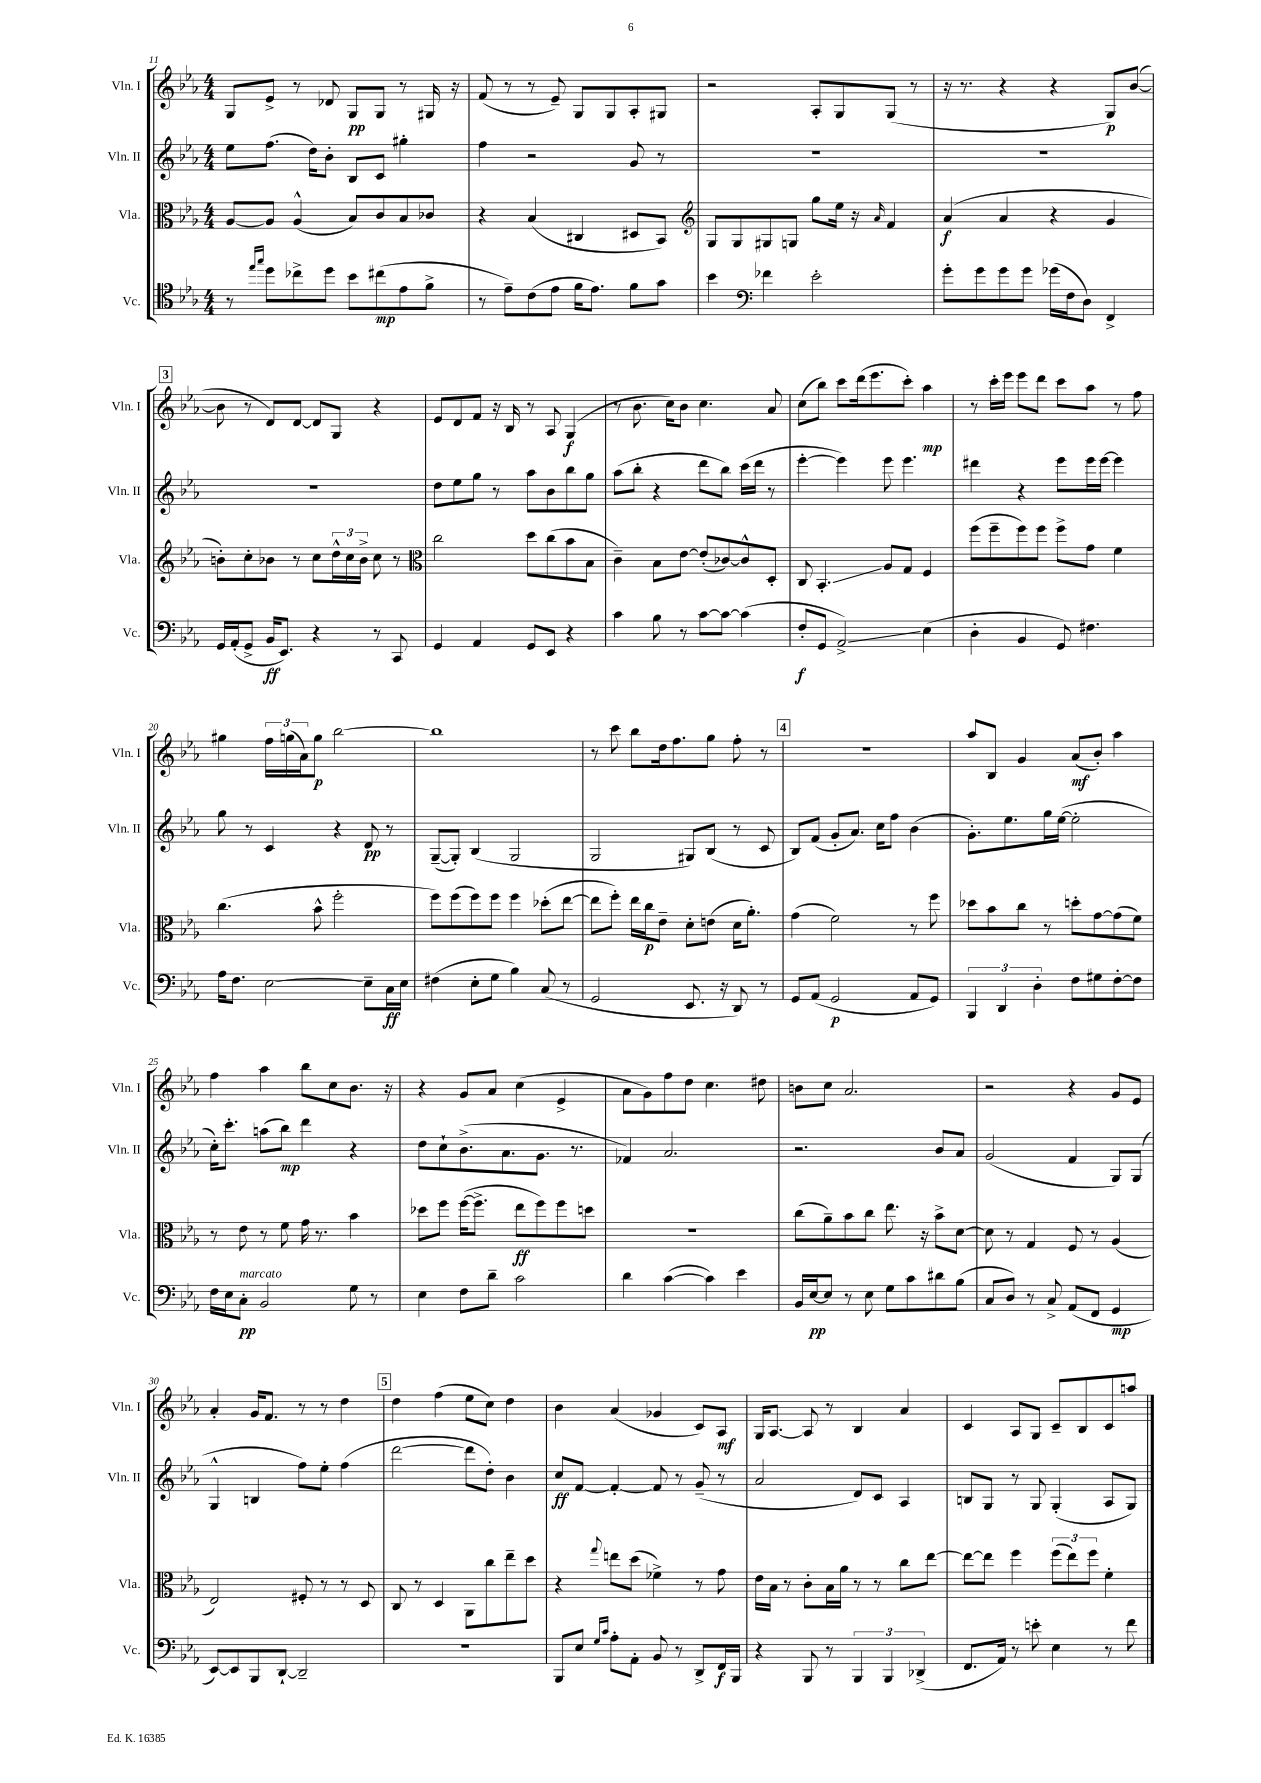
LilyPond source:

<<
\new StaffGroup <<
\new Staff = "s0" \with { instrumentName = "Vln. I" shortInstrumentName = "Vln. I" } {
    \clef treble \key ees \major \numericTimeSignature \time 4/4
    g8 ees'8-> r8 des'8 g8\pp g8 r8 gis16 r16 |
    f'8( r8 r8 ees'8--) g8 g8 aes8-. gis8 |
    r2 aes8-. g8 g8( r8 |
    r16 r8. r4 r4 g8\p) bes'8~( |
    \mark \markup { \box "3" } bes'8 r8 d'8) d'8~ d'8 g8 r4 |
    ees'8 d'8 f'8 r16 bes16 r8 aes8 g4\f( |
    r8 bes'8. c''16) bes'8 c''4. aes'8 |
    c''8( bes''8) c'''8 d'''16( ees'''8. c'''8-.) aes''4\mp |
    r8 c'''16-. ees'''16 ees'''8 d'''8 c'''8 aes''8 r8 f''8 |
    gis''4 \tuplet 3/2 { f''16 g''16( aes'16) } g''8\p bes''2~ |
    bes''1 |
    r8 c'''8 bes''8 d''16 f''8. g''8 f''8-. r8 |
    \mark \markup { \box "4" } R1 |
    aes''8 bes8 g'4 aes'8\mf( bes'8-.) aes''4 |
    f''4 aes''4 bes''8 c''8 bes'8. r16 |
    r4 g'8 aes'8 c''4( ees'4-> |
    aes'8 g'8) f''8 d''8 c''4. dis''8 |
    b'8 c''8 aes'2. |
    r2 r4 g'8 ees'8 |
    aes'4-. g'16 f'8. r8 r8 d''4 |
    \mark \markup { \box "5" } d''4 f''4( ees''8 c''8) d''4 |
    bes'4 aes'4( ges'4 c'8) aes8\mf |
    g16 aes8.~ aes8 r8 bes4 aes'4 |
    c'4 aes8 g8 c'8-- bes8 c'8 a''8 \bar "|." |
}
\new Staff = "s1" \with { instrumentName = "Vln. II" shortInstrumentName = "Vln. II" } {
    \clef treble \key ees \major \numericTimeSignature \time 4/4
    ees''8 f''8.( d''16) bes'8-. bes8 c'8 gis''4-. |
    f''4 r2 g'8 r8 |
    R1 |
    R1 |
    \mark \markup { \box "3" } R1 |
    d''8 ees''8 g''8 r8 aes''8 bes'8 bes''8 g''8 |
    aes''8( bes''8-. r4 d'''8 bes''8) c'''16( d'''16 r8 |
    ees'''4~-. ees'''4) ees'''8 ees'''4. |
    dis'''4 r4 ees'''8 ees'''16 ees'''16~ ees'''4 |
    g''8 r8 c'4 r4 d'8\pp r8 |
    g8~--( g8-.) bes4( g2 |
    g2 gis8) bes8( r8 c'8 |
    \mark \markup { \box "4" } bes8) f'8( g'8-. aes'8.) c''16 f''8 bes'4( |
    g'8.-.) ees''8. g''16 ees''16~( ees''2-. |
    c''16-.) c'''8.-. a''8( bes''8\mp) d'''4 r4 |
    d''8 c''8-! bes'8.->( aes'8. g'8. r8. |
    fes'4) aes'2. |
    r2. bes'8 aes'8 |
    g'2( f'4 g8) g8( |
    g4-^ b4 f''8) ees''8-. f''4( |
    \mark \markup { \box "5" } d'''2~ d'''8 d''8-.) bes'4 |
    c''8\ff f'8~ f'4~-. f'8 r8 g'8--( r8 |
    aes'2 d'8) c'8 aes4 |
    b8 g8 r8 g8 g4-.( aes8 g8) \bar "|." |
}
\new Staff = "s2" \with { instrumentName = "Vla." shortInstrumentName = "Vla." } {
    \clef alto \key ees \major \numericTimeSignature \time 4/4
    aes8~ aes8 aes4-^( bes8) c'8 bes8 ces'8 |
    r4 bes4( cis4 dis8 bes,8) |
    \clef treble g8 g8 gis8 g8 g''8 ees''16 r16 \grace { aes'16 } f'4 |
    aes'4\f( aes'4 r4 g'4 |
    \mark \markup { \box "3" } b'8-.) c''8-. bes'8 r8 c''8 \tuplet 3/2 { d''16-^ c''16 bes'16-> } c''8 r8 |
    \clef alto c''2 d''8 c''8( bes'8 bes8 |
    c'4--) bes8 ees'8~ ees'8-.( ces'8~) ces'8-^ d8-. |
    c8 bes,4.-.\glissando aes8 g8 f4 |
    f''8( f''8-- f''8) f''8 f''8-> g'8 f'4 |
    c''4.( bes'8-^ f''2-. |
    f''8) f''8( f''8) f''8 f''4 des''8-.( ees''8~ |
    ees''8 f''8-.) ees''16 c''16\p ees'8-- d'8-. e'8( d'16 aes'8.-.) |
    \mark \markup { \box "4" } g'4( f'2) r8 f''8 |
    des''8 bes'8 c''8 r8 d''8-. g'8~ g'8( f'8) |
    r8 ees'8 r8 f'8 g'16 r8. bes'4 |
    des''8 f''8 f''16~( f''8.-> ees''8\ff f''8) f''8 d''8 |
    R1 |
    c''8( aes'8--) bes'8 c''8 ees''8. r16 bes'8-> d'8~ |
    d'8 r8 g4 f8 r8 aes4( |
    ees2) fis8-. r8 r8 d8 |
    \mark \markup { \box "5" } c8 r8 d4 aes,8 c''8 ees''8-- d''8 |
    r4 \appoggiatura { g''8 } e''8 d''8( fes'4->) r8 g'8 |
    ees'16 bes16 r8 c'8-. bes16 aes'16 r8 r8 c''8 ees''8~ |
    ees''8~ ees''8 f''4 \tuplet 3/2 { f''8( ees''8) f''8 } f'4-. \bar "|." |
}
\new Staff = "s3" \with { instrumentName = "Vc." shortInstrumentName = "Vc." } {
    \clef tenor \key ees \major \numericTimeSignature \time 4/4
    r8 \grace { ees''16 g''16 } d''8 ces''8-> d''8 bes'8 cis''8\mp( ees'8 f'8-> |
    r8 ees'8--) c'8( ees'8 f'16 ees'8.) f'8 g'8 |
    bes'4 \clef bass fes'4 ees'2-. |
    g'8-. g'8 g'8 g'8 ges'16( f16 d8) f,4-> |
    \mark \markup { \box "3" } g,16 aes,16-.( g,8-> bes,16\ff ees,8.) r4 r8 c,8 |
    g,4 aes,4 g,8 ees,8 r4 |
    c'4 bes8 r8 c'8~ c'8~ c'4( |
    f8-.\f g,8 aes,2->\glissando) ees4( |
    d4-. bes,4 g,8) fis4. |
    aes16 f8. ees2~ ees8-- c16\ff ees16 |
    fis4( ees8-. g8 bes4) c8( r8 |
    g,2 ees,8. r16 d,8) r8 |
    \mark \markup { \box "4" } g,8 aes,8( g,2\p aes,8 g,8) |
    \tuplet 3/2 { bes,,4 d,4 d4-. } f8 gis8 f8~-. f8 |
    f16 ees16 c8-.\pp^\markup { \italic "marcato" } bes,2 g8 r8 |
    ees4 f8 d'8-- c'2 |
    d'4 c'4~( c'4) ees'4 |
    bes,16 ees16~\pp ees8 r8 ees8 g8 c'8 dis'8 bes8( |
    c8 d8) r8 c8-> aes,8( f,8 g,4\mp |
    ees,8~) ees,8 bes,,8 d,8~-! d,2-- |
    \mark \markup { \box "5" } R1 |
    bes,,8 ees8 \grace { g16 c'16 } aes8-. aes,8-. bes,8 r8 d,8-> f,16\f bes,,16 |
    r4 bes,,8 r8 \tuplet 3/2 { bes,,4 bes,,4 des,4->( } |
    f,8. aes,16) r8 e'8-. ees4 r8 f'8 \bar "|." |
}
>>
>>
\layout { \context { \Score currentBarNumber = #11 } }
